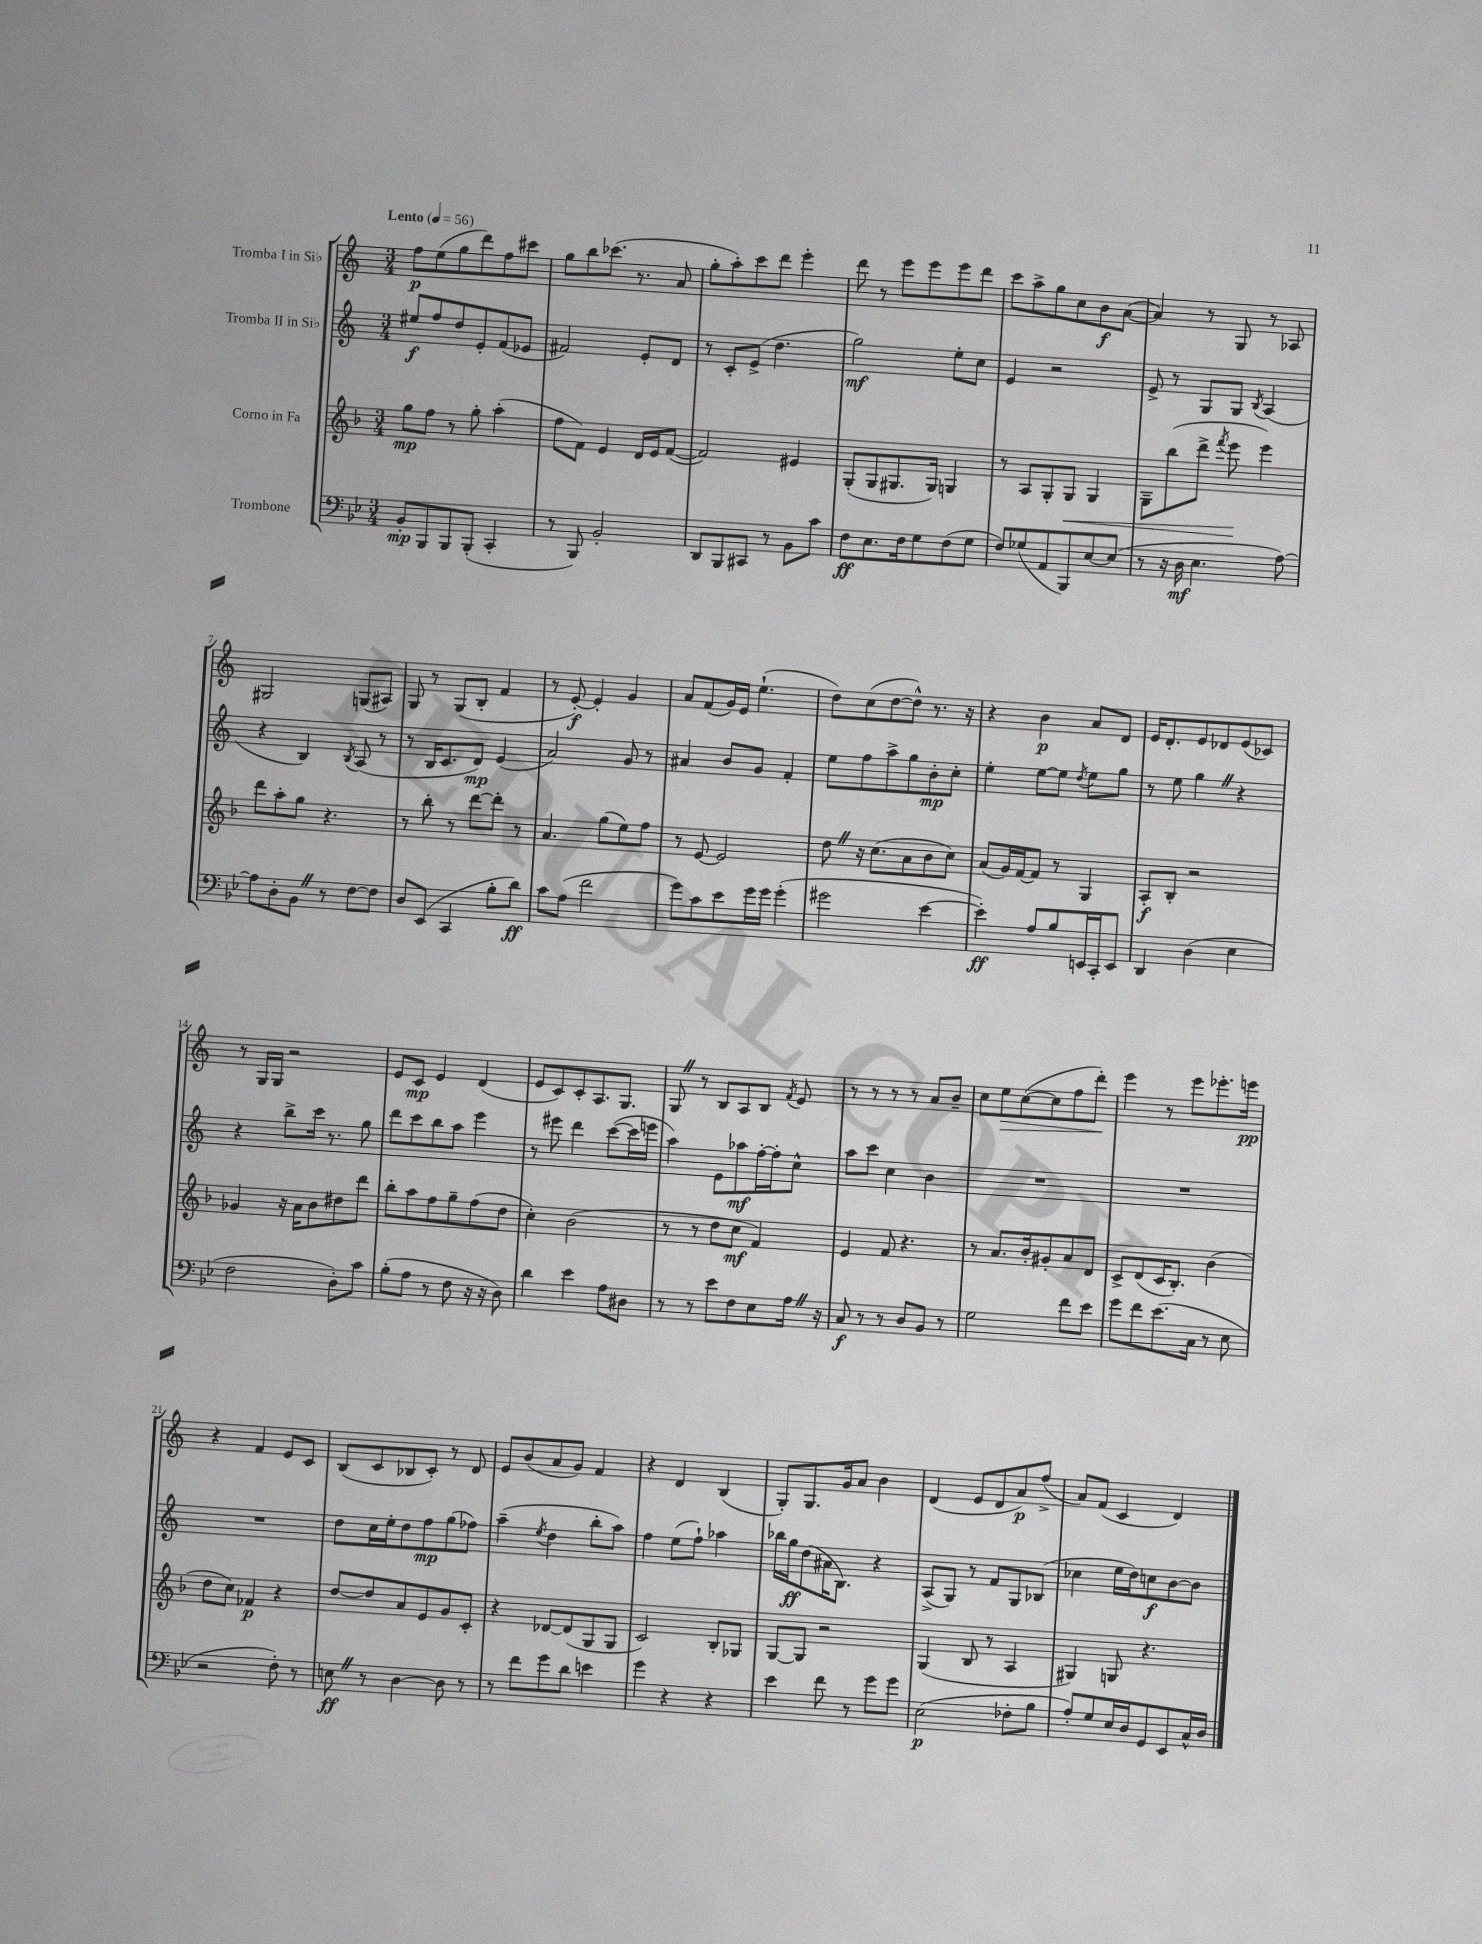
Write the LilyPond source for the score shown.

<<
\new StaffGroup <<
\new Staff = "s0" \with { instrumentName = "Tromba I in Sib" } {
    \clef treble \key c \major \numericTimeSignature \time 3/4 \tempo "Lento" 4 = 56
    \autoBeamOff f''8[\p e''8( g''8 d'''8) f''8 cis'''8] |
    g''8[ b''8 ces'''8.]( r8. a'8 |
    g''8[-. a''8-.) c'''8 d'''8] e'''4-. |
    d'''8 r8 e'''8[ e'''8 e'''8 d'''8] |
    c'''8[ a''8-> g''8 c''8 b'8\f a'8]~( |
    a'4) r8 g8 r8 aes8 |
    gis2 g8[( ais8]) |
    g8 r8 g8[( b8]-. f'4 |
    r8 e'8~-.\f) e'4-. g'4 |
    a'8[ f'8( g'16) e'16] e''4.-!( |
    d''8[) c''8( d''8~ d''8]-^) r8. r16 |
    r4 b'4\p a'8[ d'8] |
    e'16[ d'8.-. e'8 des'8 e'8( ces'8]) |
    r8 g16[ g16] r2 |
    e'8[ c'8]\mp e'4 d'4( |
    e'8[ c'8) c'8-. a8. g8.] |
    g8 \once \override BreathingSign.text = \markup { \musicglyph "scripts.caesura.straight" } \breathe r8 b8[ a8 b8] \acciaccatura { f'8 } e'8 |
    r8 r8 r8 r8 a'8[ b'8]-- |
    c''8[ e''8\> c''8~( c''8 f''8 d'''8]-.\!) |
    e'''4 r8 e'''8[ ees'''8.-. e'''16]\pp |
    r4 f'4 e'8[ c'8] |
    b8[( c'8 bes8 c'8]-.) r8 d'8 |
    e'8[ b'8( a'8 g'8]) f'4 |
    r4 d'4 b4( |
    g8[-.) g8. g'16 a'8] b'4 |
    d'4( e'8[ d'8 a'8\p) f''8]->( |
    a'8[) f'8]( c'4 d'4) \bar "|." |
}
\new Staff = "s1" \with { instrumentName = "Tromba II in Sib" } {
    \clef treble \key c \major \numericTimeSignature \time 3/4
    \autoBeamOff eis''8[\f f''8 d''8 e'8-. f'8( ees'8] |
    fis'2) e'8[-. d'8] |
    r8 c'8[-. e'8]->( d''4. |
    g''2\mf) e''8[-. c''8] |
    e'4 r2 |
    e'8-> r8 g8[ g8] \acciaccatura { b8 } a4( |
    r4 b4) \acciaccatura { b8 } a8( r8 |
    r8 b16[ c'8. d'8]\mp) e'4( |
    a'2) g'8 r8 |
    ais'4 b'8[ g'8] f'4-. |
    e''8[ f''8 a''8-> g''8 b'8-.\mp c''8]-. |
    e''4-. e''8[~ e''8] \acciaccatura { d''8 } e''8[ g''8] |
    r8 e''8 g''4 \once \override BreathingSign.text = \markup { \musicglyph "scripts.caesura.straight" } \breathe r4 |
    r4 b''8[-> c'''16] r8. g''8 |
    d'''8[ c'''8 b''8 a''8] e'''4 |
    r8 eis'''8 d'''4 c'''8[~( c'''16 e'''16] |
    a''4) e'8[ aes''8\mf f''16~-. f''16-. c''8]-^ |
    a''8[ c'''8] c''4 b'4 |
    R2. |
    R2. |
    R2. |
    d''8[ c''16 e''16-. d''8 f''8\mp g''8( fes''8]) |
    a''4--( \acciaccatura { e''8 } d''4 b''8[-. a''8]) |
    f''4 e''8[( f''8]-!) aes''4 |
    bes''16[ g''16\ff d''8( ais'16 b8.]) r4 |
    a8[->( g8]) r8 f'8[ g8 bes8]( |
    ces''4 e''16[ d''16) c''8\f b'8~ b'8] \bar "|." |
}
\new Staff = "s2" \with { instrumentName = "Corno in Fa" } {
    \clef treble \key f \major \numericTimeSignature \time 3/4
    \autoBeamOff g''8[\mp f''8] r8 g''8-. a''4-.( |
    f''8[ f'8]) e'4 d'16[ e'16 f'8]~( |
    f'2) eis'4 |
    g8[-.( g8 gis8. gis16]) g4 |
    r8 a8[ g8-. g8]\< g4 |
    g8[-- bes''8( d'''8]-> \acciaccatura { f'''8 } e'''8\! e'''4) |
    d'''8[ a''8-. g''8] r4. |
    r8 bes''8-. r8 d'''8[~ d'''8]-. r8 |
    a'4. g''8[( e''8) f''8] |
    r8 e'8~ e'2 |
    d''8 \once \override BreathingSign.text = \markup { \musicglyph "scripts.caesura.straight" } \breathe r16 c''8.[( a'8 bes'8 c''8]) |
    a'8[( g'16) f'16~ f'8] r8 g4 |
    a8[-.\f bes8]-. r2 |
    ges'4 r16 a'16[ bes'8 dis''8 d'''8] |
    bes''8[-. a''8 f''8 g''8-- f''8( d''8] |
    c''4-.) bes'2( |
    r8 r8 d''8[ c''8]\mf f'4) |
    e'4 f'8 r4. |
    r8 a'8.[ bes'16-. gis'8-. a'8 d'8] |
    c'8[-> d'8( c'16 bes8.]-.) bes'4( |
    d''8[ c''8]) fes'4\p r4 |
    d''8[~ d''8 a'8 e'8 g'8 c'8]-. |
    r4 des'8[~ des'8( g8 g8] |
    c'2) bes8[-. ges8] |
    g8[~ g8] r2 |
    g4( bes8 r8 a4 |
    gis4) g8 r4. \bar "|." |
}
\new Staff = "s3" \with { instrumentName = "Trombone" } {
    \clef bass \key bes \major \numericTimeSignature \time 3/4
    \autoBeamOff bes,8[-.\mp bes,,8 bes,,8 bes,,8]-.( c,4-. |
    r8 bes,,8) bes,2-. |
    d,8[ bes,,8 cis,8] r8 bes,8[ c'8] |
    f8[\ff ees8. f16 g8 f8( g8] |
    f8[) ges8( a,8 bes,,8) ees8~ ees8]( |
    r8 r16 d16\mf ees4. a8~) |
    a8[ d8-. bes,8] \once \override BreathingSign.text = \markup { \musicglyph "scripts.caesura.straight" } \breathe r8 f8[~ f8] |
    d8[ ees,8]( c,4 bes8[-. d'8]\ff) |
    c'8[ a8]( f'2 |
    g'8[) c'8 ees'8 g'16 g'16] g'4-.( |
    gis'2 ees'4~ |
    ees'4-.\ff) a8[ bes8 e,16 c,16-. e,8] |
    d,4 d4( ees4 |
    f2 d8[-.) c'8] |
    bes8[-.( a8] r8 f8 r16 r16 d8) |
    d'4 ees'4 a8[ dis8] |
    r8 r8 ees'8[ f8 ees8 a16] \once \override BreathingSign.text = \markup { \musicglyph "scripts.caesura.straight" } \breathe r16 |
    c8\f r8 r8 d8[ bes,8] r8 |
    g2 f'8[ ees'8] |
    g'8[ f'8 ees'8.( c16] r8 ees8 |
    r2 f8-.) r8 |
    e8\ff \once \override BreathingSign.text = \markup { \musicglyph "scripts.caesura.straight" } \breathe r8 d4~ d8 r8 |
    r8 f'8[ g'8 d'8] e'4 |
    g'4 r4 r4 |
    ees'4 f'8 r8 g'8[ g'8] |
    ees2\p( fes8[-. bes8] |
    a8[-.) g8 ees16 d16 g,8 ees,8 c16-^ d16] \bar "|." |
}
>>
>>
